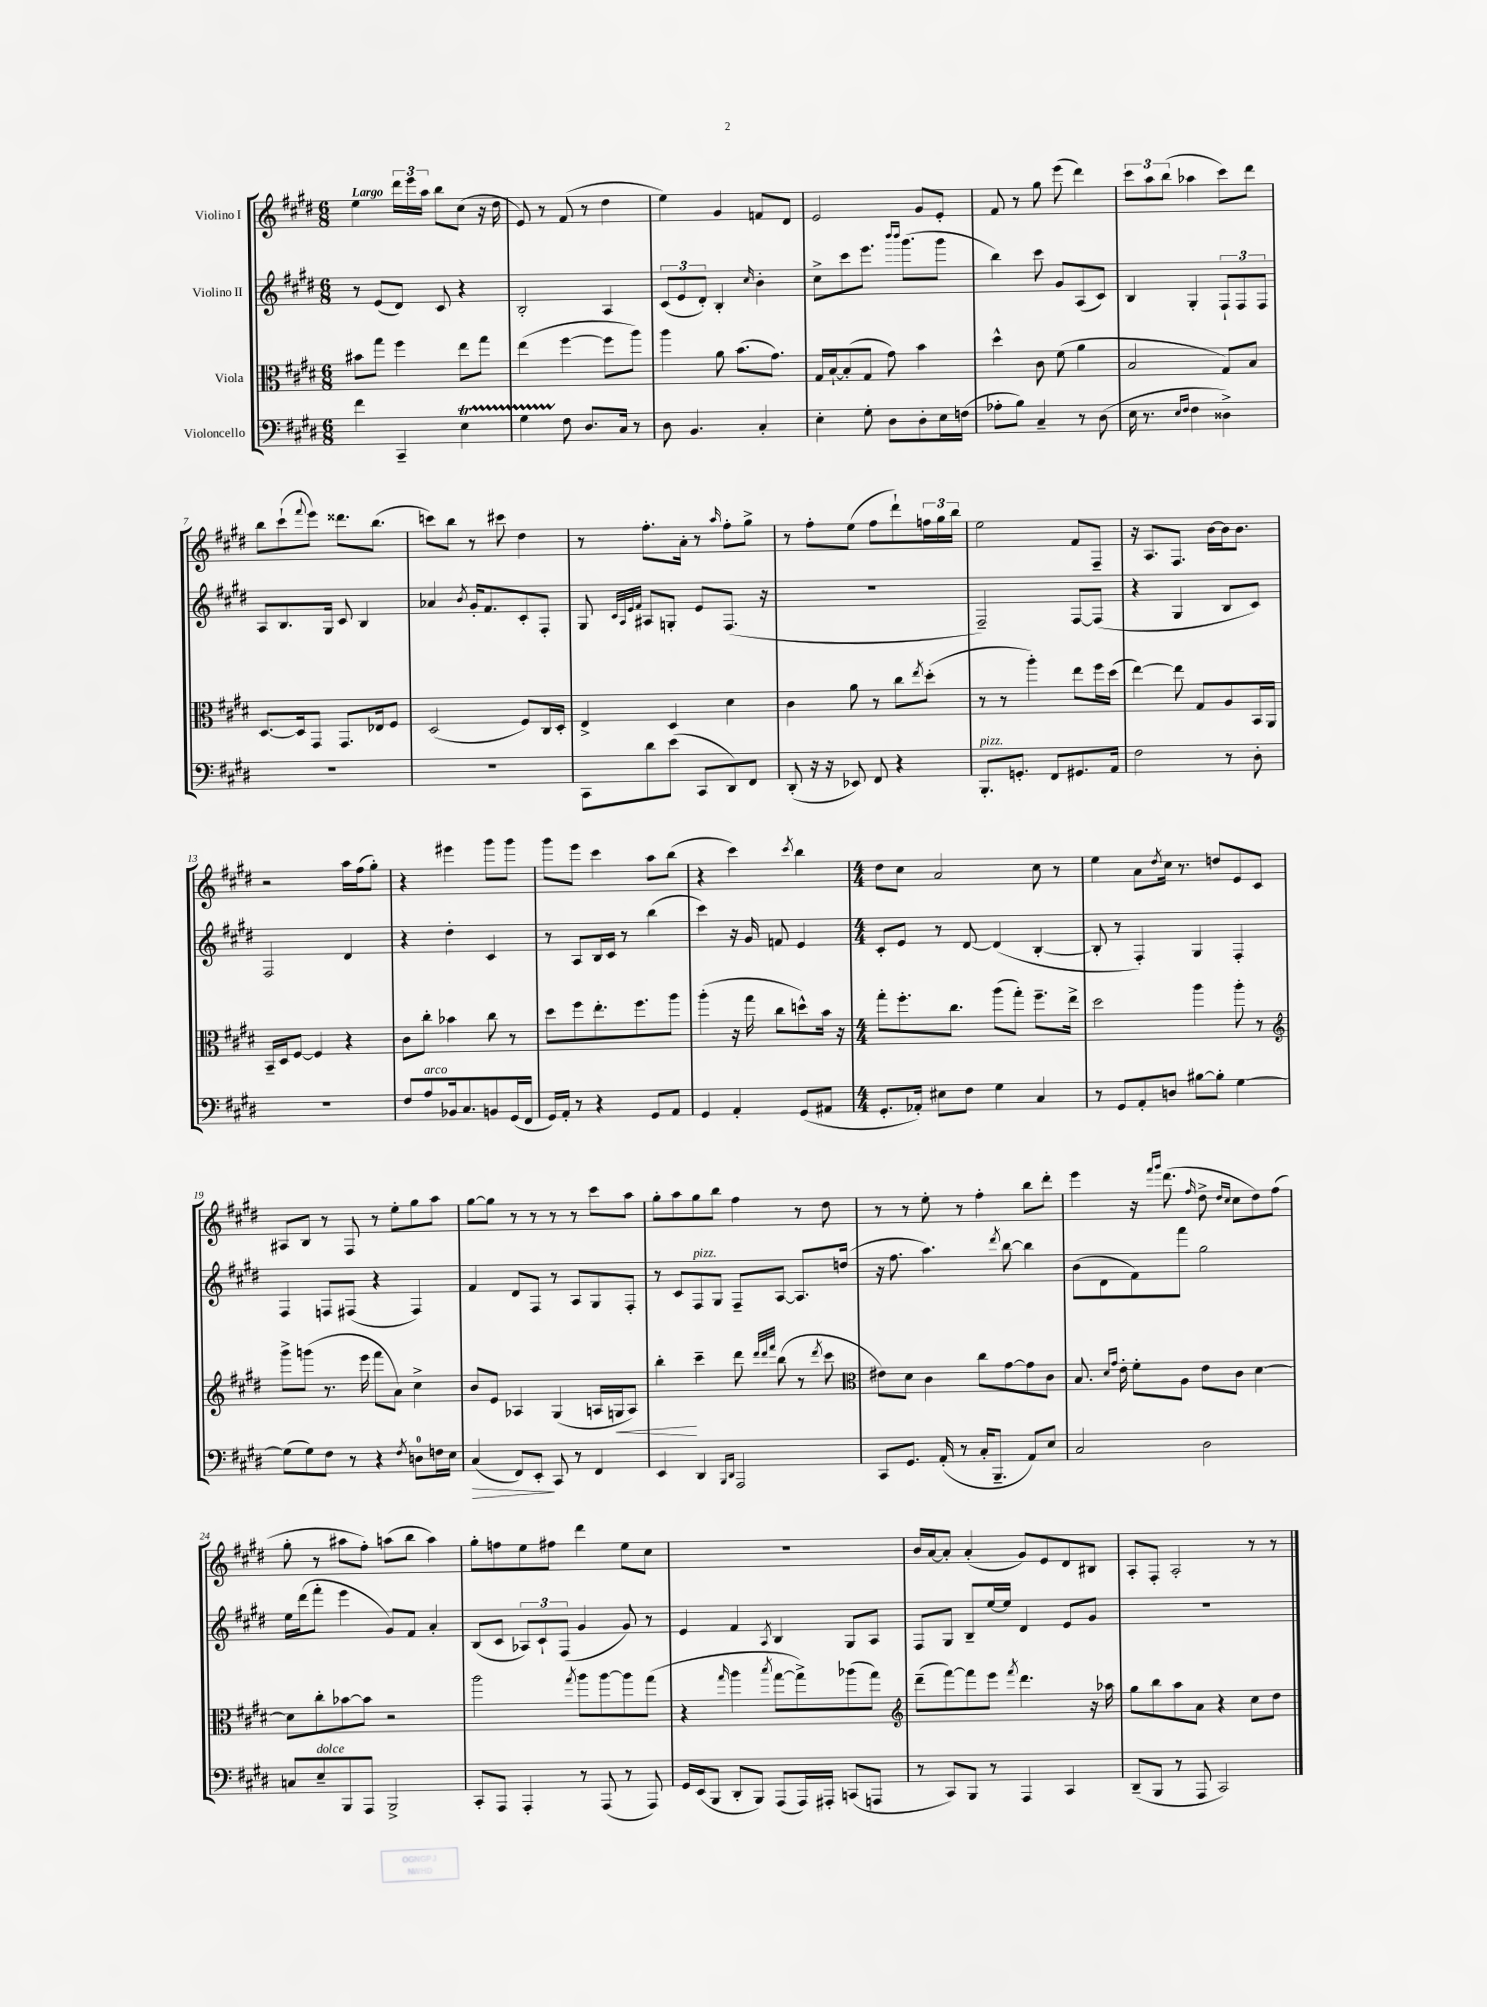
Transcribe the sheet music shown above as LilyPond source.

<<
\new StaffGroup <<
\new Staff = "s0" \with { instrumentName = "Violino I" } {
    \clef treble \key e \major \numericTimeSignature \time 6/8 \tempo "Largo"
    e''4 \tuplet 3/2 { dis'''16 e'''16 a''16 } b''8 cis''8( r16 dis''16 |
    e'8) r8 fis'8( r8 dis''4 |
    e''4) gis'4 f'8 dis'8 |
    e'2 gis'8 e'8-. |
    fis'8 r8 gis''8 e'''8( dis'''4) |
    \tuplet 3/2 { cis'''8 a''8 b''8( } aes''4 cis'''8) dis'''8 |
    b''8 cis'''8-!( \appoggiatura { fis'''8 } e'''8) disis'''8. b''8.( |
    c'''8) b''8 r8 cis'''8 dis''4 |
    r8 fis''8.-. a'16-. r8 \grace { a''16 } fis''8-. gis''8-> |
    r8 fis''8-. e''8( fis''8 dis'''8-!) \tuplet 3/2 { f''16 gis''16 b''16 } |
    e''2 fis'8 fis8-- |
    r16 a8. fis8. b'16~ b'16 b'8. |
    r2 a''16 fis''16( gis''8-.) |
    r4 eis'''4 gis'''8 gis'''8 |
    gis'''8 e'''8 cis'''4 a''8 b''8( |
    r4 cis'''4) \acciaccatura { cis'''8 } b''4 |
    \numericTimeSignature \time 4/4 dis''8 cis''8 a'2 cis''8 r8 |
    e''4 a'8 \acciaccatura { dis''8 } cis''16 r8. d''8 e'8 cis'8 |
    ais8 b8 r8 fis8 r8 e''8-. gis''8 a''8 |
    gis''8~ gis''8 r8 r8 r8 r8 cis'''8 a''8 |
    gis''8-. a''8 gis''8 b''8 fis''4 r8 dis''8 |
    r8 r8 e''8-. r8 fis''4-. b''8 dis'''8-. |
    e'''4 r16 \grace { fis'''16 gis'''16 } dis'''8.( \grace { fis''16 } dis''8-> \grace { dis''16 cis''16 } cis''8 dis''8) fis''8( |
    gis''8-. r8 ais''8 fis''8-.) a''8( b''8 a''4) |
    gis''8-. f''8 e''8 fis''8 dis'''4 e''8 cis''8 |
    R1 |
    b'16 a'16~ a'8-. a'4-.( gis'8) e'8 dis'8 bis8 |
    a8-. fis8-. a2-. r8 r8 \bar "|." |
}
\new Staff = "s1" \with { instrumentName = "Violino II" } {
    \clef treble \key e \major \numericTimeSignature \time 6/8
    r8 e'8( dis'8) cis'8 r4 |
    b2-. a4 |
    \tuplet 3/2 { cis'8( e'8 dis'8-.) } b4-. \grace { cis''16 } b'4-. |
    cis''8-> cis'''8 e'''8. \grace { b'''16 b'''16 } gis'''8.( gis'''8 |
    b''4) cis'''8 gis'8 a8( cis'8) |
    b4 gis4-. \tuplet 3/2 { fis8-! fis8 fis8 } |
    a8 b8. gis16 cis'8 b4 |
    aes'4 \acciaccatura { b'8 } gis'16-. fis'8. cis'8-. fis8-. |
    gis8 \grace { cis'32 a32 e'32 fis'32 } ais8 g8-. e'8 fis8.( r16 |
    R2. |
    fis2--) fis8~ fis8( |
    r4 gis4 b8 cis'8) |
    fis2 dis'4 |
    r4 dis''4-. cis'4 |
    r8 a8 b16 cis'16 r8 b''4( |
    cis'''4) r16 gis'16 f'8 e'4 |
    \numericTimeSignature \time 4/4 cis'8-. e'8 r8 dis'8~ dis'4( b4~-. |
    b8-. r8 fis4-.) gis4 fis4-. |
    fis4 f8 fis8( r4 fis4) |
    fis'4 dis'8 fis8 r8 a8 gis8 fis8-. |
    r8 cis'8 fis8^\markup { \italic "pizz." } gis8 fis8-- a8~ a8. d''16( |
    r16 fis''8. a''4.) \acciaccatura { dis'''8 } b''8~ b''4 |
    b'8( dis'8 fis'8) fis'''8 gis''2 |
    e''16 dis'''16( fis'''8-. e'''4 gis'8) fis'8 a'4-. |
    b8( cis'8 \tuplet 3/2 { aes8) cis'8-! fis8( } gis'4 gis'8) r8 |
    e'4 fis'4 \acciaccatura { a8 } b4 gis8 a8 |
    fis8 gis8 b8-- e''16~ e''16 dis'4 e'8 gis'8 |
    R1 \bar "|." |
}
\new Staff = "s2" \with { instrumentName = "Viola" } {
    \clef alto \key e \major \numericTimeSignature \time 6/8
    bis'8 gis''8 fis''4 e''8 gis''8 |
    e''4( fis''4~ fis''8 a''8) |
    a''4 a'8 b'8.( gis'8.) |
    gis16 b16~-! b8-.( gis8 gis'8) b'4 |
    dis''4-^ cis'8 fis'8( a'4 |
    b2 gis8) b8 |
    dis8.~ dis16 gis,8 gis,8. ees16 fis8 |
    dis2( fis8) cis16 dis16-. |
    e4-> dis4 dis'4 |
    cis'4 a'8 r8 cis''8 \acciaccatura { e''8 } dis''8-.( |
    r8 r8 a''4-.) e''8 fis''16 dis''16( |
    e''4~) e''8 gis8 a8 b,16 a,16 |
    b,16-- dis16 fis8~ fis4 r4 |
    cis'8 cis''8-. bes'4 cis''8 r8 |
    dis''8 fis''8 e''8.-. fis''8. a''8 |
    a''4-.( r16 gis''16 cis''8 d''8-^) b'16 r16 |
    \numericTimeSignature \time 4/4 gis''8-. fis''8.-. cis''8. a''8( gis''8-.) fis''8.-- e''16-> |
    dis''2 a''4 a''8-. r8 |
    \clef treble gis'''8-> g'''8( r8. e'''16 fis'''8 a'8) cis''4-> |
    b'8 e'8 aes4 gis4( a16 g16\< a8) |
    b''4-.\! cis'''4-- dis'''8 \grace { dis'''32 dis'''32 fis'''32 } b''8( r8 \acciaccatura { dis'''8 } cis'''8 |
    \clef alto eis'8) dis'8 cis'4 cis''8 gis'8~ gis'8 cis'8 |
    b8. \grace { dis'16 gis'16 } e'16-. fis'8-. a8 e'8 cis'8 dis'4~ |
    dis'8 cis''8-. bes'8~ bes'8 r2 |
    a''2 \acciaccatura { gis''8 } a''8 a''8~ a''8 gis''8( |
    r4 \grace { gis''16 } a''4 \acciaccatura { b''8 } gis''8~ gis''8->) aes''8( gis''8) |
    \clef treble dis'''8--( fis'''8~) fis'''8 e'''8 \acciaccatura { fis'''8 } dis'''4. r16 aes''16 |
    gis''8 b''8 a''8 a'8 r4 cis''8 dis''8 \bar "|." |
}
\new Staff = "s3" \with { instrumentName = "Violoncello" } {
    \clef bass \key e \major \numericTimeSignature \time 6/8
    fis'4 cis,4-- e4\startTrillSpan |
    gis4 fis8\stopTrillSpan dis8. cis16 r8 |
    dis8 b,4. cis4-. |
    e4-. gis8-. dis8 dis8-. e16 f16( |
    aes8-. b8) cis4-- r8 dis8( |
    e16 r8. \grace { e16 fis16 } fis4 disis4->) |
    R2. |
    R2. |
    cis,8 dis'8 e'8( cis,8 dis,8) fis,8 |
    dis,8-.( r16 r16 ees,8) fis,8 r4 |
    b,,8.-.^\markup { \italic "pizz." } g,8.-. fis,8 gis,8. a,16 |
    fis2 r8 dis8-. |
    R2. |
    fis8 a8^\markup { \italic "arco" } bes,16 cis8. b,8 gis,16( fis,16 |
    gis,16) a,16-. r8 r4 gis,8 a,8 |
    gis,4 a,4-. gis,8( ais,8 |
    \numericTimeSignature \time 4/4 gis,8.-. aes,16-.) eis8 fis8 gis4 cis4 |
    r8 gis,8 a,8-. d8 bis8~ bis8-. gis4~ |
    gis8( gis8) fis8 r8 r4 \acciaccatura { fis8 } d8-0 f16 e16 |
    cis4\>( fis,8) e,8-.\! cis,8 r8 fis,4 |
    e,4 dis,4 \grace { b,,16 dis,16 } a,,2 |
    cis,8 gis,8. a,16-.( r8 cis16-. b,,8.-- a,8) e8 |
    cis2 dis2 |
    c8 e8--^\markup { \italic "dolce" } b,,8 a,,8 b,,2-> |
    cis,8-. a,,8 a,,4-. r8 a,,8( r8 a,,8) |
    gis,16 e,16( b,,8 dis,8-. b,,8) a,,8( a,,16) ais,,16-. c,8( a,,8 |
    r8 cis,8) b,,8 r8 a,,4 cis,4 |
    dis,8--( b,,8 r8 a,,8 cis,2) \bar "|." |
}
>>
>>
